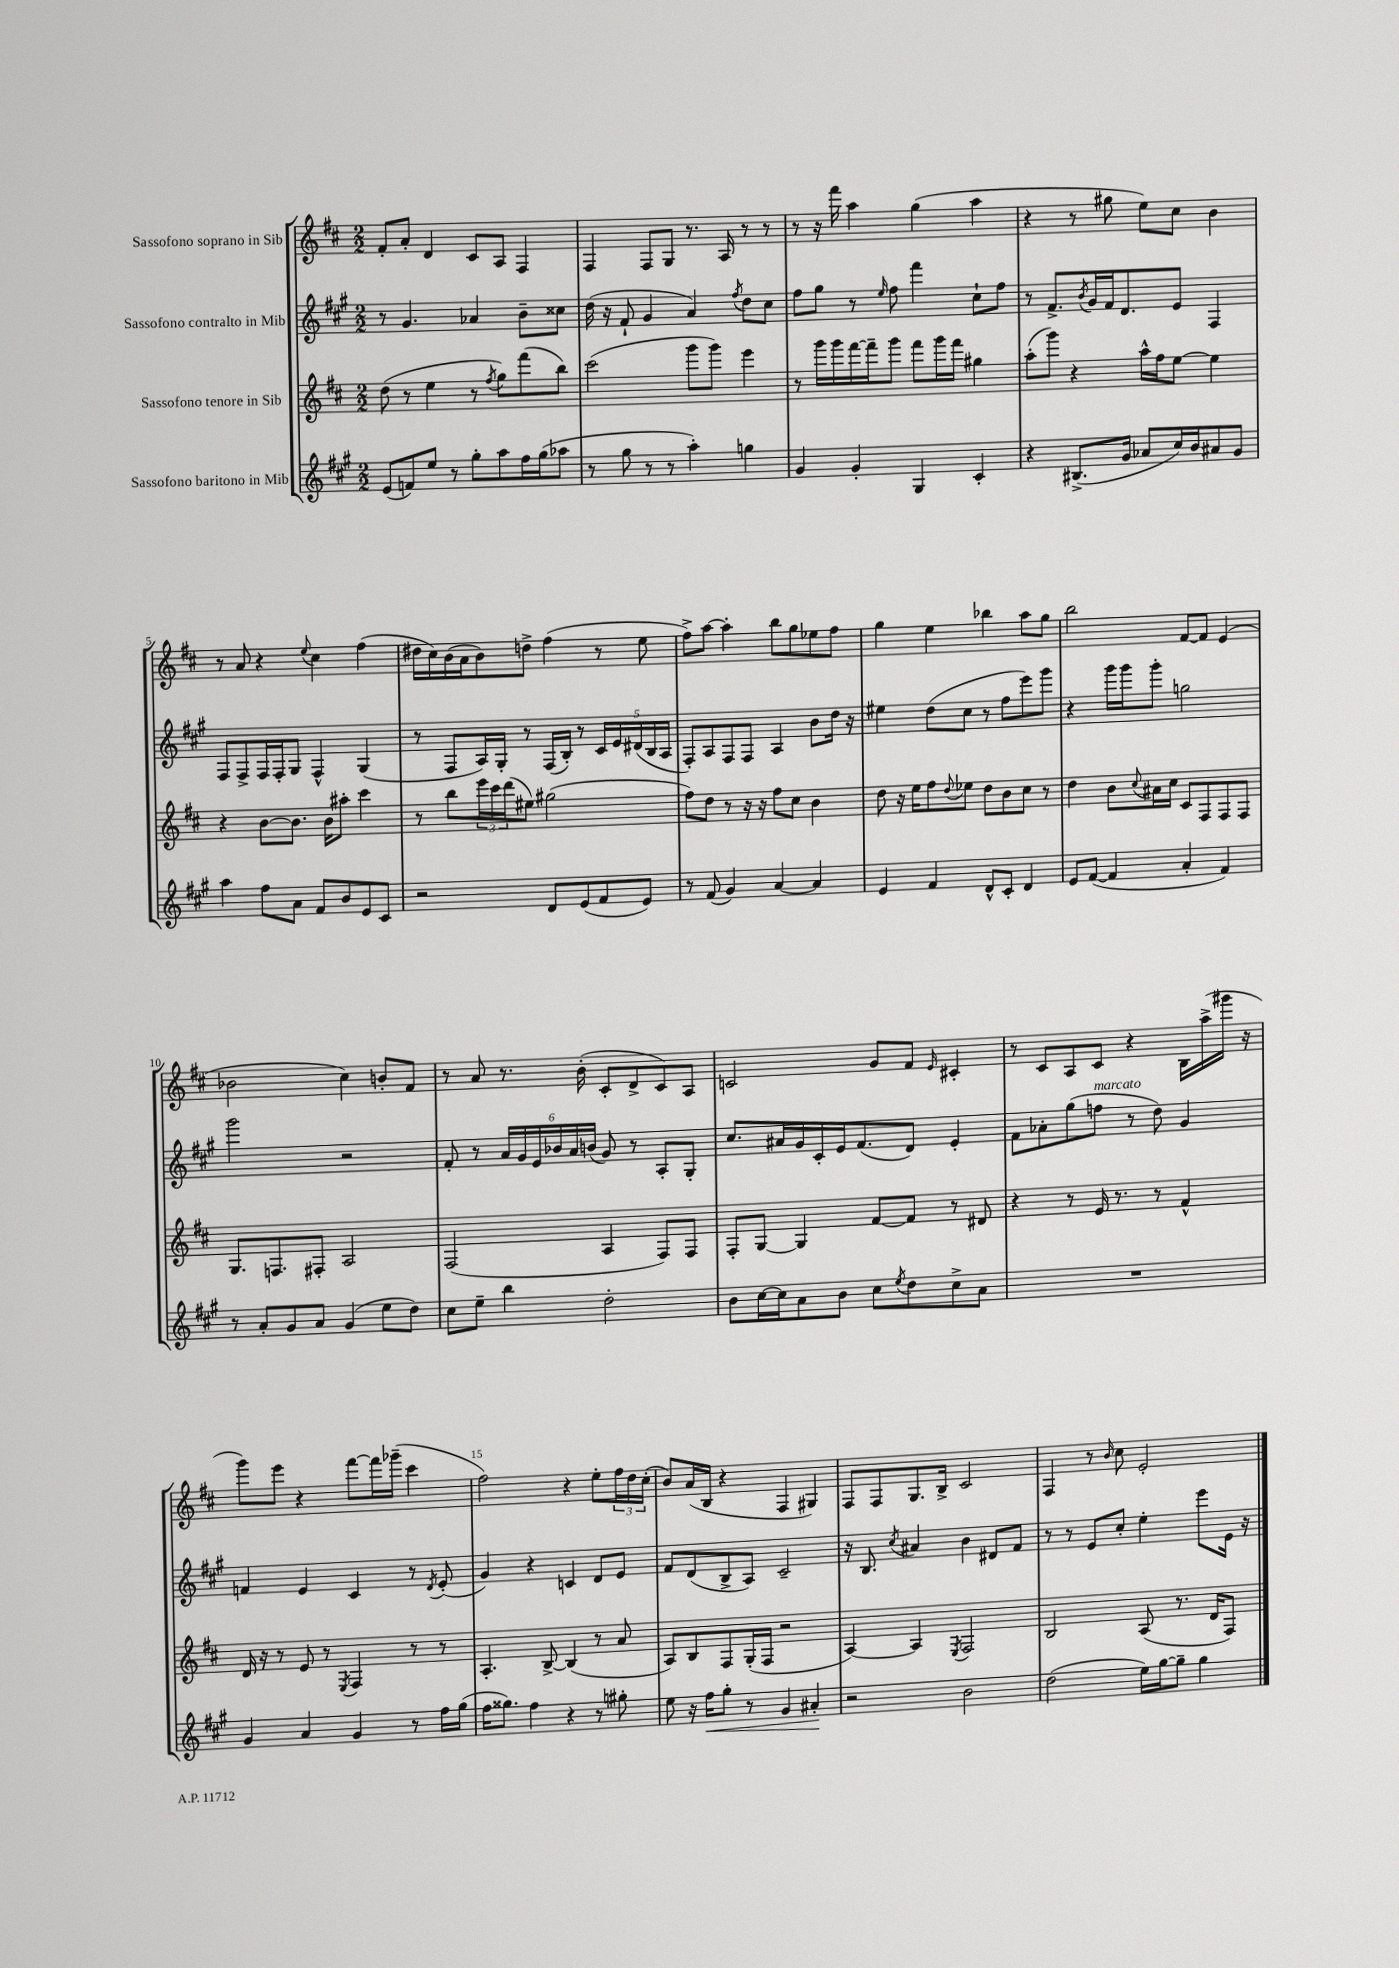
<<
\new StaffGroup <<
\new Staff = "s0" \with { instrumentName = "Sassofono soprano in Sib" } {
    \clef treble \key d \major \numericTimeSignature \time 2/2
    fis'8-. a'8-. d'4 cis'8 a8 fis4 |
    fis4 fis8 g8 r8. a16 r8 r8 |
    r8 r16 fis'''16 a''4 g''4( a''4 |
    r4 r8 gis''8 e''8) cis''8 b'4 |
    r8 a'8 r4 \appoggiatura { e''8 } cis''4 fis''4( |
    dis''16 cis''16) b'16( a'16 b'8) d''8-> fis''4( r8 e''8 |
    fis''8->) a''8~ a''4-. b''8 g''8 ees''8 fis''8 |
    g''4 e''4 bes''4 a''8 g''8 |
    b''2 fis'8~ fis'8 e'4( |
    bes'2 cis''4) b'8-. fis'8 |
    r8 a'8 r8. b'16-.( cis'8-. d'8-> cis'8) a8 |
    c'2 g'8 fis'8 \grace { e'16 } cis'4-. |
    r8 cis'8 a8 cis'8 r4 b16 a''16->( gis'''16 r16 |
    g'''8) e'''8 r4 fis'''8~ fis'''16 ges'''16--( cis'''4 |
    fis''2) r4 e''8-. \tuplet 3/2 { fis''16 d''16 cis''16-.( } |
    b'8) a'16( b16 r4 fis4 gis4) |
    fis8 fis8 g8. b16-> cis'2 |
    fis4 r8 \grace { b'16 } cis''8 e'2-. \bar "|." |
}
\new Staff = "s1" \with { instrumentName = "Sassofono contralto in Mib" } {
    \clef treble \key a \major \numericTimeSignature \time 2/2
    r8 gis'4. aes'4 b'8-- cisis''8 |
    d''16( r16 fis'8-! gis'4 a'4) \acciaccatura { fis''8 } d''8 cis''8 |
    fis''8 gis''8 r8 \grace { e''16 } fis''8 fis'''4 cis''8-! fis''8 |
    r8 fis'8.-> \acciaccatura { b'8 } gis'16 fis'16 d'8. e'8 fis4 |
    fis8 fis8-> fis16 fis16-. gis8 fis4-^ gis4( |
    r8 fis8 a16) gis16-. r8 fis16( b16-.) r8 \tuplet 5/4 { cis'16 e'16 dis'16( b16 a16 } |
    fis8-.) a8 fis8 fis8 a4 b'8 d''16 r16 |
    eis''4 d''8( cis''8 r8 fis''8 e'''8) gis'''8 |
    r4 gis'''16 gis'''16 gis'''8-. g''2 |
    gis'''2 r2 |
    fis'8-. r8 \tuplet 6/4 { a'16 gis'16 e'16 bes'16 a'16 b'16( } gis'8) r8 a8-. gis8-. |
    cis''8. ais'16 gis'16 cis'16-. e'16 fis'8.( d'8) e'4-. |
    fis'8 aes'8-. gis''8( f''8^\markup { \italic "marcato" } r8 d''8) gis'4 |
    f'4 e'4 cis'4 r8 \acciaccatura { d'8 } e'8-.( |
    gis'4) r4 c'4 d'8 e'8 |
    fis'8 d'8( b8-> a8) cis'2-- |
    r16 b8. \acciaccatura { cis''8 } ais'4 b'4 dis'8 fis'8 |
    r8 r8 e'8 cis''8-. e''4-. e'''8 e'16 r16 \bar "|." |
}
\new Staff = "s2" \with { instrumentName = "Sassofono tenore in Sib" } {
    \clef treble \key d \major \numericTimeSignature \time 2/2
    d''8( r8 e''4 r8 \acciaccatura { fis''8 } g''8) fis'''8( b''8) |
    cis'''2( g'''8 g'''8) e'''4 |
    r8 g'''16 g'''16 fis'''16~ fis'''16-- g'''8 fis'''8 g'''16 fis'''16 gis''4 |
    a''8-.( g'''8) r4 a''16-^ fis''16 e''8~ e''4 |
    r4 b'8~ b'8. b'16 ais''8-. cis'''4 |
    r8 b''8 \tuplet 3/2 { e'''16 cis'''16 d'''16( } eis''8) gis''2( |
    fis''8) d''8 r8 r16 r16 fis''8 cis''8 b'4 |
    d''8 r16 e''16 fis''8 \appoggiatura { d''8 } ees''8 d''8 b'8 cis''8 r8 |
    d''4 b'8 \appoggiatura { cis''8 } ais'16 cis''16 cis'8 fis8 fis8 fis8 |
    g8. f8. fis8-. a2 |
    fis2( a4 fis8) fis8 |
    fis8-. g8~ g4 fis'8~ fis'8 r8 dis'8 |
    r4 r8 e'16 r8. r8 fis'4-^ |
    d'16 r16 r8 e'8 r8 \acciaccatura { e8 } fis4 r8 r8 |
    a4.-. b8~-> b4( r8 a'8 |
    a8) b8 fis8 g16-.( fis16 r2 |
    a4~) a4 \acciaccatura { e8 } fis2 |
    b2 a8( r8. d'16 fis8) \bar "|." |
}
\new Staff = "s3" \with { instrumentName = "Sassofono baritono in Mib" } {
    \clef treble \key a \major \numericTimeSignature \time 2/2
    e'8( f'8) e''8 r8 gis''8-. a''8 fis''16 gis''16( aes''8 |
    r8 gis''8 r8 r8 a''4-.) g''4 |
    gis'4 gis'4-. gis4 cis'4-. |
    r4 bis8.->( gis'16 aes'8 cis''16) b'16 ais'8 gis'8 |
    a''4 fis''8 a'8 fis'8 b'8 e'8 cis'8 |
    r2 d'8 e'8( fis'8 e'8) |
    r8 fis'8( gis'4) a'4~ a'4 |
    e'4 fis'4 d'8-^ cis'8-. d'4 |
    e'8 fis'8~( fis'4 a'4-. fis'4) |
    r8 a'8-. gis'8 a'8 gis'4( e''8 d''8) |
    cis''8 e''8-- b''4 d''2-. |
    b'8 cis''16~ cis''16 a'8 b'8 cis''8 \acciaccatura { e''8 } d''8 cis''8-> a'8 |
    R1 |
    gis'4 a'4 gis'4 r8 fis''16 gis''16( |
    fis''16 gisis''8.) fis''4 r4 r8 gis''8-. |
    e''8 r16 fis''16\< gis''8-. r8 gis'4 ais'4-.\! |
    r2 b'2 |
    d''2( e''16) gis''16~ gis''8-- gis''4 \bar "|." |
}
>>
>>
\layout { \context { \Score \override BarNumber.break-visibility = ##(#f #t #t) barNumberVisibility = #(every-nth-bar-number-visible 5) } }
